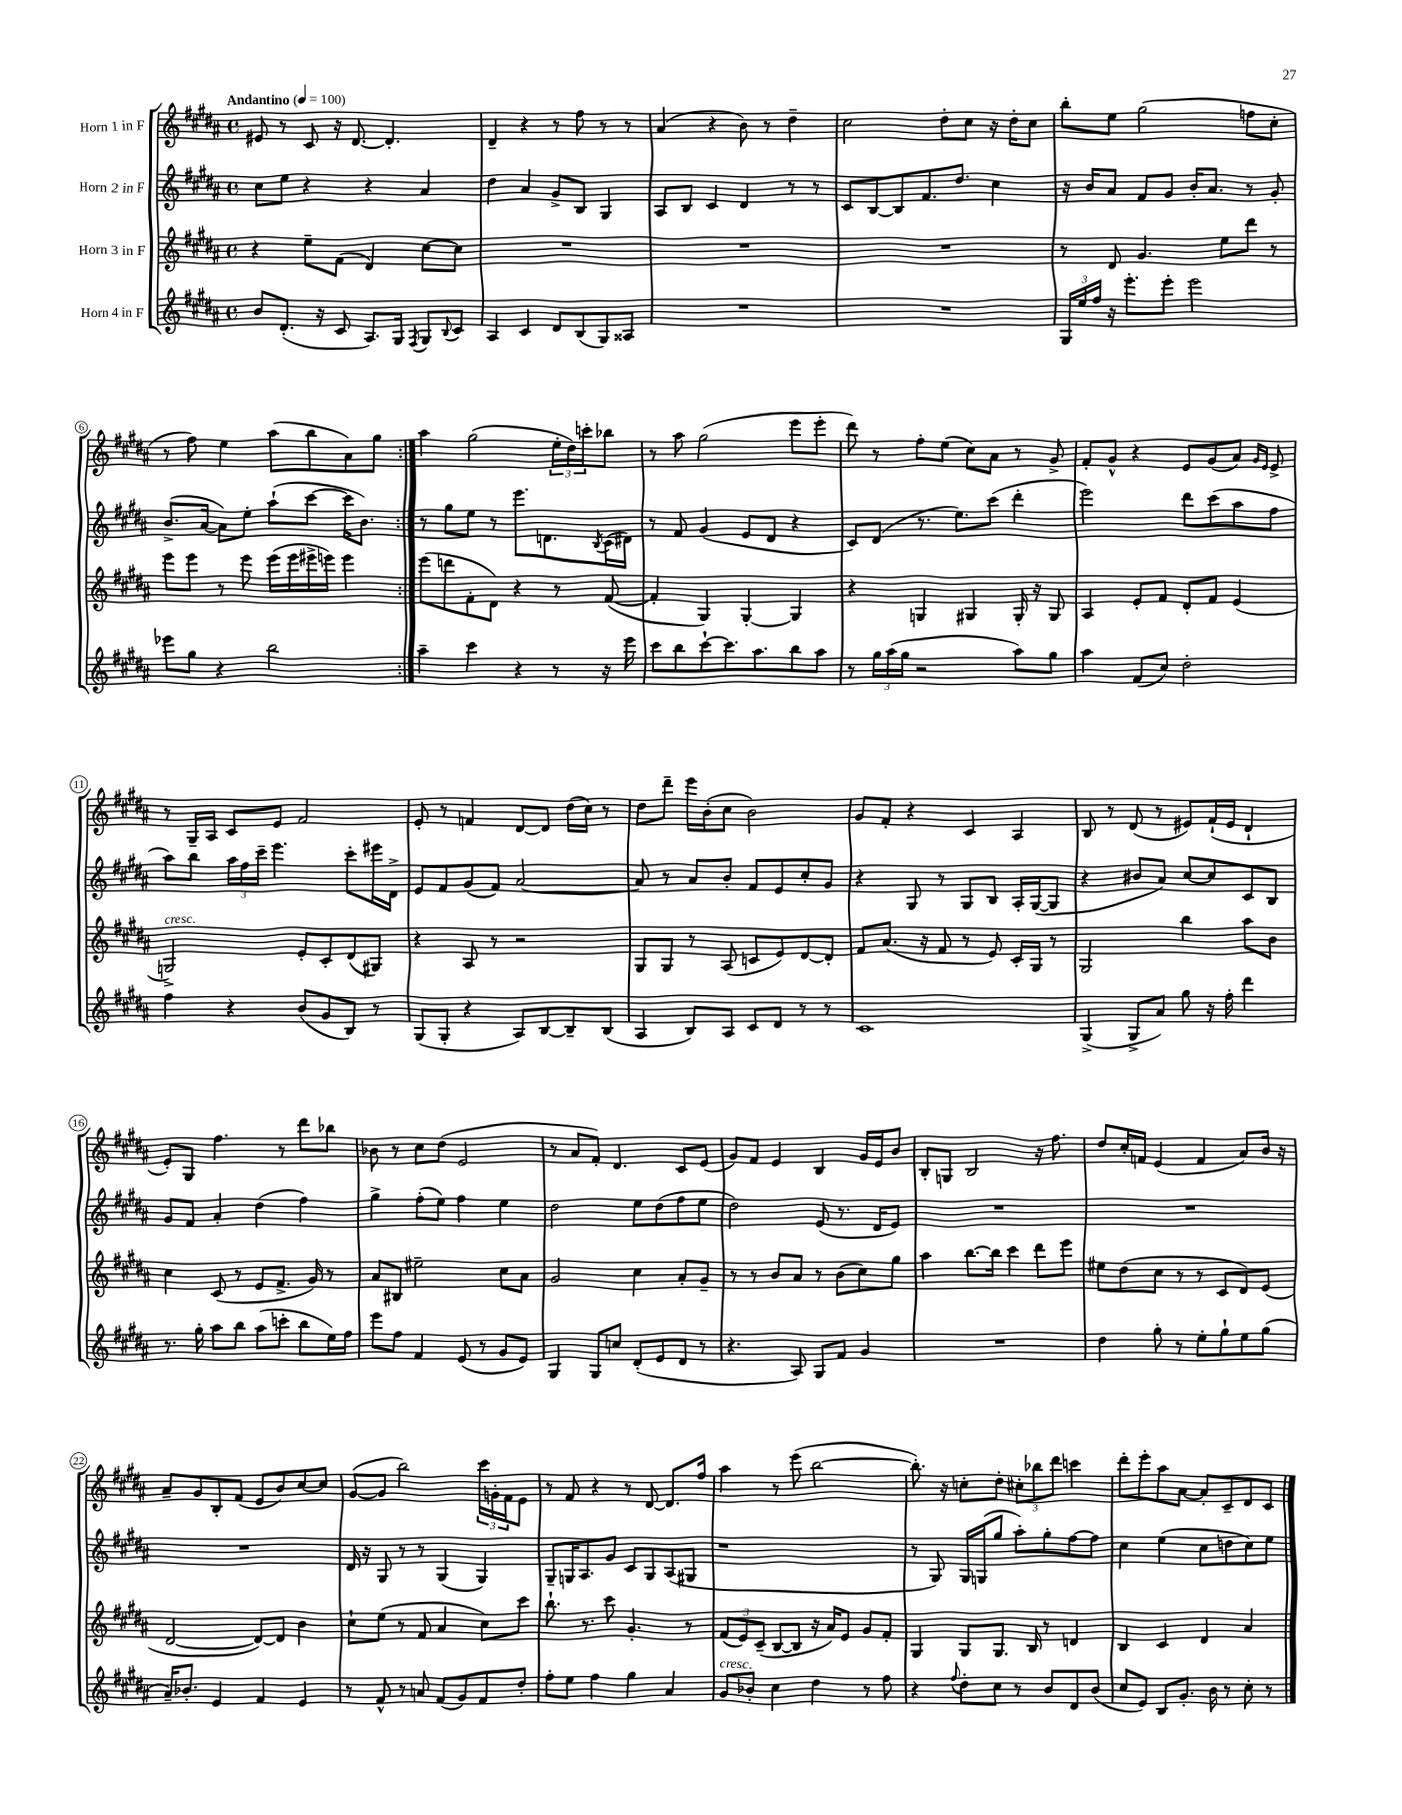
<<
\new StaffGroup <<
\new Staff = "s0" \with { instrumentName = "Horn 1 in F" } {
    \clef treble \key b \major \defaultTimeSignature \time 4/4 \tempo "Andantino" 4 = 100
    \repeat volta 2 { eis'8 r8 cis'8 r16 dis'8.~ dis'4.-. |
    dis'4-- r4 r8 fis''8 r8 r8 |
    ais'4( r4 b'8) r8 dis''4-- |
    cis''2 dis''8-. cis''8 r16 dis''16-. cis''8 |
    b''8-. e''8 gis''2( f''8 cis''8-. |
    r8 fis''8) e''4 ais''8( b''8 ais'8) gis''8 | }
    ais''4 gis''2( \tuplet 3/2 { e''16-. dis''16) c'''16-. } bes''8 |
    r8 ais''8 gis''2( e'''8 e'''8-. |
    dis'''8) r8 fis''8-. e''8( cis''8) ais'8 r8 gis'8-> |
    fis'8-. gis'8-^ r4 e'8 gis'8( ais'8) \grace { gis'16 e'16 } e'8-> |
    r8 gis16-- ais16 cis'8 e'8 fis'2 |
    e'8-. r8 f'4 dis'8~ dis'8 dis''16( cis''16) r8 |
    dis''8 dis'''8-- e'''16 b'16-.( cis''8 b'2) |
    gis'8 fis'8-. r4 cis'4 ais4 |
    b8 r8 dis'8( r8 eis'8) fis'16-!( eis'16 dis'4-! |
    e'8-.) gis8 fis''4. r8 dis'''8 bes''8 |
    bes'8 r8 cis''8 dis''8( e'2 |
    r8 ais'8 fis'8-.) dis'4. cis'8 e'8( |
    gis'8) fis'8 e'4 b4 gis'16 e'16 b'8 |
    b8-. g8 b2 r16 fis''8. |
    dis''8 cis''16-. f'16 e'4( f'4 ais'8) b'16 r16 |
    ais'8-- gis'8 b8-. fis'8( e'8 b'8) cis''8~ cis''8 |
    gis'8~( gis'8 b''2) \tuplet 3/2 { cis'''16 g'16-. fis'16 } e'8 |
    r8 fis'8 r4 r8 dis'8~ dis'8. fis''16 |
    ais''4 r8 e'''8( b''2~ |
    b''8.-.) r16 c''8-. dis''8-. \tuplet 3/2 { cis''8-. bes''8 dis'''8 } c'''4 |
    dis'''8-. e'''8-. ais''8 ais'8~ ais'8-. cis'8-- dis'8 cis'8 \bar "|." |
}
\new Staff = "s1" \with { instrumentName = "Horn 2 in F" } {
    \clef treble \key b \major \defaultTimeSignature \time 4/4
    \repeat volta 2 { cis''8 e''8 r4 r4 ais'4 |
    dis''4 ais'4 gis'8-> b8 gis4 |
    ais8 b8 cis'4 dis'4 r8 r8 |
    cis'8 b8~ b8 fis'8. dis''8. cis''4 |
    r16 b'16 ais'8 fis'8 gis'8 b'16-. ais'8. r8 gis'8-. |
    b'8.->( ais'16~ ais'8) e''8-. ais''8-!( cis'''8~ cis'''16 b'8.) | }
    r8 gis''8 e''8 r8 e'''8. d'8. \acciaccatura { b8 } cis'16( dis'16) |
    r8 fis'8 gis'4( e'8 dis'8 r4 |
    cis'8) dis'8( r8. e''8.) cis'''8( dis'''4-. |
    e'''2) dis'''8 cis'''8( ais''8 fis''8 |
    ais''8) b''8 \tuplet 3/2 { ais''16 fis''16 cis'''16-- } e'''4. cis'''8-. eis'''16 dis'16-> |
    e'8 fis'8 gis'8( fis'8) ais'2~ |
    ais'8 r8 ais'8 b'8-. fis'8 e'8 cis''8-. gis'8 |
    r4 gis8 r8 gis8 b8 ais16-. gis16~( gis8 |
    r4 bis'8 ais'8) cis''8~ cis''8 cis'8 b8 |
    gis'8 fis'8 ais'4-. dis''4( fis''4) |
    gis''4-> fis''8-.( e''8) fis''4 e''4 |
    dis''2 e''8 dis''8( fis''8 e''8 |
    dis''2) e'8( r8. dis'16 e'8) |
    R1 |
    R1 |
    R1 |
    dis'16 r16 gis8 r8 r8 gis4( gis4) |
    gis8-- g16 ais8. gis'8 cis'8 g8 ais8( gis8 |
    r1 |
    r8 gis8) gis16 g16( gis''8 ais''8-.) gis''8-. fis''8~ fis''8 |
    cis''4 e''4( cis''8 d''8 cis''8) e''8 \bar "|." |
}
\new Staff = "s2" \with { instrumentName = "Horn 3 in F" } {
    \clef treble \key b \major \defaultTimeSignature \time 4/4
    \repeat volta 2 { r4 e''8-- fis'8( dis'4) cis''8~ cis''8 |
    R1 |
    R1 |
    R1 |
    r8 dis'8 gis'4. e''8 dis'''8 r8 |
    e'''8 e'''8 r8 e'''8 e'''16( e'''16 eis'''16-> e'''16) e'''4 | }
    e'''8( d'''8 fis'8-. dis'8) r4 r8 fis'8~( |
    fis'4-. gis4) gis4~-. gis4 |
    r4 g4 gis4 gis16-. r16 gis8 |
    ais4 e'8-. fis'8 dis'8-. fis'8 e'4( |
    g2->^\markup { \italic "cresc." }) e'8-. cis'8-. dis'8( gis8) |
    r4 ais8 r8 r2 |
    gis8 gis8 r8 ais8( c'8 e'8) dis'8~ dis'8-. |
    fis'8 ais'8.( r16 fis'8 r8 e'8) cis'16-. gis16 r8 |
    gis2 b''4 ais''8 b'8 |
    cis''4 cis'8( r8 e'8 fis'8.-> gis'16) r8 |
    ais'8 bis8 eis''2-- cis''8 ais'8 |
    gis'2 cis''4 ais'8-. gis'8-- |
    r8 r8 b'8 ais'8 r8 b'8( cis''8) gis''8 |
    ais''4 b''8.~ b''16 cis'''4 dis'''8 e'''8 |
    eis''8 dis''8( cis''8 r8 r8 cis'8 dis'8) e'8( |
    dis'2~ dis'8~) dis'8 b'4 |
    cis''8-! e''8( r8 fis'8 ais'4 cis''8) cis'''8 |
    b''8.-! r8. cis'''8 gis'4.-. r8 |
    \tuplet 3/2 { fis'8( e'8) cis'8--( } b8~ b8 r16 ais'16) e'8 gis'8 fis'8-. |
    gis4 gis8 gis8. b16 r8 d'4 |
    b4 cis'4 dis'4 ais'4 \bar "|." |
}
\new Staff = "s3" \with { instrumentName = "Horn 4 in F" } {
    \clef treble \key b \major \defaultTimeSignature \time 4/4
    \repeat volta 2 { b'8 dis'8.-.( r16 cis'8 ais8.) gis16 \acciaccatura { fis8 } gis8 \appoggiatura { b8 } cis'8 |
    ais4 cis'4 dis'8 b8( gis8) aisis8 |
    R1 |
    R1 |
    \tuplet 3/2 { gis16 e''16 fis''16 } r16 e'''8.-. e'''8-. e'''2 |
    ees'''8 gis''8 r4 b''2 | }
    ais''4-- cis'''4 r4 r8 r16 e'''16 |
    cis'''8 b''8 cis'''8~-! cis'''8. ais''8. b''8 ais''8 |
    r8 \tuplet 3/2 { gis''16 ais''16( gis''16 } r2 ais''8) gis''8 |
    ais''4 fis'8( cis''8) dis''2-. |
    fis''4 r4 b'8( gis'8 b8) r8 |
    gis8( gis8-. r4 ais8) b8~ b8-- b8( |
    ais4 b8) ais8 cis'8 dis'8 r8 r8 |
    cis'1 |
    gis4->( gis8-> ais'8) gis''8 r16 fis''16-. dis'''4 |
    r8. gis''16-. ais''8 b''8 ais''8( c'''8-. b''8 e''16) fis''16 |
    e'''8 fis''8 fis'4 e'8( r8 gis'8 e'8) |
    gis4 gis8 c''8 dis'8-.( e'8 dis'8 r8 |
    r4. ais8) gis8 fis'8 gis'4 |
    R1 |
    dis''4 gis''8-. r8 e''8-. gis''8-! e''8 gis''8( |
    ais'16--) bes'8.-. e'4 fis'4 e'4 |
    r8 fis'8-^ r8 a'8 fis'8( gis'8) fis'8 dis''8-. |
    fis''8-. e''8 fis''4 gis''4 ais'4 |
    gis'8^\markup { \italic "cresc." } bes'8-. cis''4 dis''4 r8 fis''8 |
    r4 \appoggiatura { fis''8 } dis''8-. cis''8 r8 b'8 dis'8 b'8( |
    cis''8 e'8) b8 gis'8.-. b'16 r8 cis''8-. r8 \bar "|." |
}
>>
>>
\layout { \context { \Score \override BarNumber.stencil = #(make-stencil-circler 0.1 0.3 ly:text-interface::print) } }
